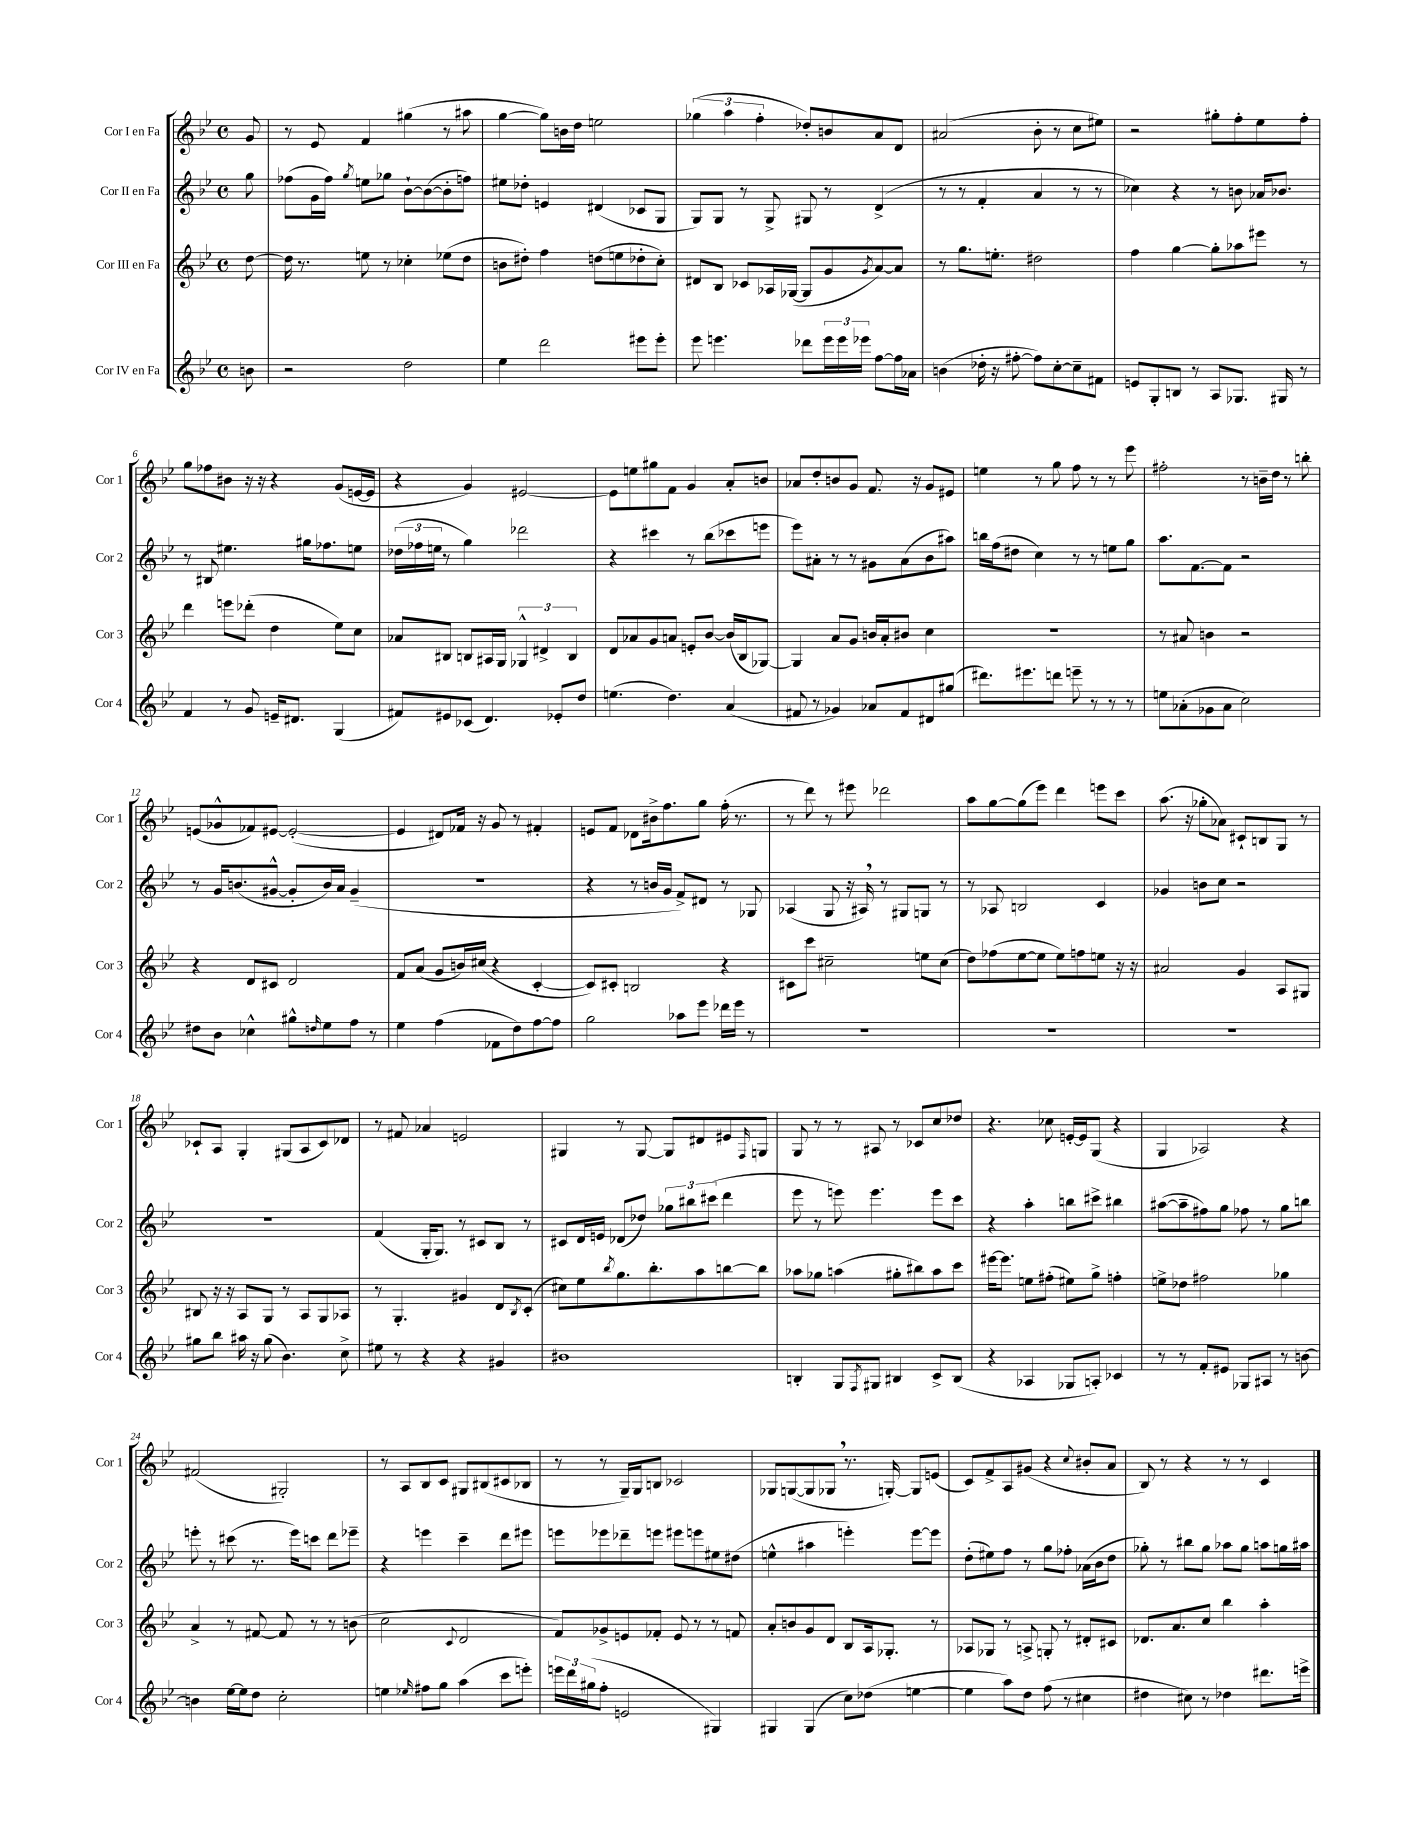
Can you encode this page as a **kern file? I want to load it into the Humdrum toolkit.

**kern	**kern	**kern	**kern
*staff4	*staff3	*staff2	*staff1
*clefG2	*clefG2	*clefG2	*clefG2
*k[b-e-]	*k[b-e-]	*k[b-e-]	*k[b-e-]
*M4/4	*M4/4	*M4/4	*M4/4
*met(c)	*met(c)	*met(c)	*met(c)
8b	[8dd	8gg	8g
=	=	=	=
2r	16dd]	(8ff-	8r
.	8.r	.	.
.	.	16g	8e-
.	.	16ff-)	.
.	.	8qgg	.
.	8ee	8ee	4f
.	8r	8gg-	.
2dd	4cc-'	[8b-`	(4gg#
.	.	(8b-_	.
.	(8ee-	8b-']	8r
.	8dd	8ff)	8aa#
=	=	=	=
4ee-	8b	8ee#	[4gg
.	8dd#')	8dd-'	.
2ddd	4ff	4e	8gg])
.	.	.	16b
.	.	.	16dd
.	(8dd	(4d#	2ee
.	8ee	.	.
8eee#	8dd-'	8c-	.
8eee#'	8cc')	8G	.
=	=	=	=
8eee-	8d#	8G)	(6gg-
4.eee	8B-	8G	.
.	.	.	6aa
.	8c-	8r	.
.	.	.	6ff'
.	16A-	8G^	.
.	([16G-	.	.
8ddd-	8G-]	8G#	8dd-')
24eee	8g	8r	8b
24eee	.	.	.
24eee-	.	.	.
.	8qg	.	.
[8ff	[8a)	(4d^	8a
16ff]	8a]	.	8d
16a-	.	.	.
=	=	=	=
(4b	8r	8r	(2a#
.	8.gg	8r	.
16dd-'	.	4f'	.
16r	8.ee'	.	.
[8ff#'	.	.	.
8ff#])	2dd#	4a	8b-'
[8cc'	.	.	8r
8cc~]	.	8r	8cc
8f#	.	8r	8ee#)
=	=	=	=
8e	4ff	4cc-)	2r
8G'	.	.	.
8B	[4gg	4r	.
8r	.	.	.
8A	8gg']	8r	8gg#'
8.G-	8aa-	8b	8ff'
.	8eee#	16a-	8ee-
16G#	.	8.b-	.
8r	8r	.	8ff'
=	=	=	=
4f	4ddd	8r	8gg
.	.	8B#	8ff-
8r	8eee	4.ee#	8b#
8g	(8ddd-'	.	16r
.	.	.	16r
16e~	4dd	.	4r
8.d#	.	.	.
.	.	16gg#	.
.	.	8.ff-	.
(4G	8ee-)	.	(8g
.	8cc	8ee	[16e
.	.	.	16e]
=	=	=	=
8f#)	8a-	(24dd-	4r
.	.	24ff-	.
.	.	24ee	.
8e#	8B#	8r	.
(8c-	8B	4gg)	4g)
4.d)	16A#	.	.
.	16G	.	.
.	6G-^^	2ddd-	[2e#
.	6d#^	.	.
8e-'	.	.	.
.	6B	.	.
8dd	.	.	.
=	=	=	=
(4.ee	8d	4r	8e#]
.	8a-	.	8ee
.	8g	4ccc#	8gg#
4.dd)	8a	.	8f
.	8e'	8r	4g
.	[8b-	(8bb-	.
(4a	(16b-]	8ccc-	8a'
.	16B-	.	.
.	[8G-)	8eee	8b
=	=	=	=
8f#	4G-]	8eee-)	8a-
8r	.	8a#'	8dd'
4g-)	8a	8r	8b
.	8g	8r	8g
8a-	16b	8g#	8.f
.	16a'	.	.
8f#	8b#	(8a#	.
.	.	.	16r
8d#	4cc	8b-	8g
(8gg#	.	8aa#)	8e#
=	=	=	=
8.ddd#)	1r	16bb	4ee
.	.	(16ff	.
.	.	8dd#	.
8.eee#	.	.	.
.	.	4cc)	8r
8ddd	.	.	8gg
8eee~	.	8r	8ff
8r	.	8r	8r
8r	.	8ee	8r
8r	.	8gg	8eee-
=	=	=	=
8ee	8r	8.aa	2ff#'
(8a-'	8a#	.	.
.	.	[8.f	.
8g-	4b	.	.
8a-	.	8f]	.
2cc)	2r	2r	8r
.	.	.	16b~
.	.	.	16dd
.	.	.	8r
.	.	.	8bb'
=	=	=	=
8dd#	4r	8r	(8e
8b-	.	16g	8g-^^
.	.	(8.b	.
4cc-^^	8d	.	8f-)
.	8c#	[8g#^^	[8e#
8gg#^^	2d	8g#']	(2e#'_
16qqdd	.	.	.
8ee-	.	16b)	.
.	.	16a	.
8ff	.	(4g#~	.
8r	.	.	.
=	=	=	=
4ee-	8f	1r	4e#]
.	(8a	.	.
(4ff	8g	.	8d#)
.	16b)	.	16f-
.	(16cc#	.	16r
8f-	4r	.	8g
8dd)	.	.	8r
[8ff	[4c'	.	4f#'
8ff]	.	.	.
=	=	=	=
2gg	8c])	4r	8e
.	8c#'	.	8f
.	2B	8r	8d-
.	.	16b	16b#^
.	.	16g	8.ff
8aa-	.	8f^)	.
8eee-	.	8d#	8gg
16ddd-	4r	8r	(16ff'
16eee-	.	.	8.r
8r	.	8G-	.
=	=	=	=
1r	8c#	(4A-	8r
.	8ccc	.	8ddd)
.	2cc#~	8G	8r
.	.	16r	8eee#
.	.	16A#)	.
.	.	8r	2ddd-
.	.	8G#	.
.	8ee	8G	.
.	(8cc#	8r	.
=	=	=	=
1r	8dd)	8r	8aa
.	(8ff-	8A-	[8gg
.	[8ee-	2B	(8gg]
.	8ee-]	.	8eee-)
.	8ee-)	.	4ddd
.	8ff	.	.
.	8ee	4c	8eee
.	16r	.	8ccc
.	16r	.	.
=	=	=	=
1r	2a#	4g-	(8.aa
.	.	.	16r
.	.	8b	8gg-'
.	.	8cc	8a-)
.	4g	2r	8c#`
.	.	.	8B
.	8A	.	8G
.	8G#	.	8r
=	=	=	=
8gg#	8B#	1r	8c-`
8bb-	16r	.	8A
.	16r	.	.
16aa#	8A	.	4G'
16r	.	.	.
(8gg#	8G	.	.
4.b-)	8r	.	(8G#
.	8A	.	8A
.	8G	.	8c-)
8cc^	8A-	.	8d-
=	=	=	=
8ee#	8r	(4f	8r
8r	4.G'	.	8f#
4r	.	16G'	4a-
.	.	8.G)	.
4r	4g#	8r	2e
.	.	8c#	.
4g#	8d	8B-	.
.	8qB-	.	.
.	(8c'	8r	.
=	=	=	=
1b#	8cc#)	8c#	4G#
.	8ee-	16d	.
.	.	16e	.
.	8qbb-	.	.
.	8.gg	(8d-	8r
.	.	8dd-)	[8G#
.	8.bb-'	.	.
.	.	12gg-	8G#]
.	.	12bb#	.
.	8aa	.	8d#
.	.	(12ccc#	.
.	[8bb	4ddd	8e#
.	.	.	16qqF
.	8bb]	.	8G
=	=	=	=
4B'	8aa-	8eee-	8G
.	8gg-	8r	8r
8G	(4aa	8eee)	8r
8qF	.	.	.
8G#	.	4.eee	8A#
4B#	8gg#'	.	8r
.	8bb#)	.	8c-
8c^	8aa	8eee	8cc
(8B#	8ccc	8ccc	8dd-
=	=	=	=
4r	[16eee#	4r	4.r
.	8.eee#]	.	.
4A-	8ee	4aa'	.
.	(8ff#'	.	8cc-
8G-	8ee#)	8bb	[16e'
.	.	.	16e]
8A')	8gg^	8ccc#^	(8G
4c-	4ff'	4bb#	4r
=	=	=	=
8r	8ee^	([8aa#	4G
8r	8dd-	8aa#~]	.
8f'	2ff#	8ff#)	2A-)
8e#	.	8gg	.
8G-	.	8ff-	.
8A#	.	8r	.
8r	4gg-	8gg	4r
[8b	.	8bb	.
=	=	=	=
4b]	4a^	8eee'	(2f#
.	.	8r	.
[16ee-	8r	(8ccc#	.
16ee-]	.	.	.
8dd	[8f#	8.r	.
2cc'	8f#]	.	2G#')
.	.	16eee)	.
.	8r	8ccc	.
.	8r	8ddd	.
.	(8b	8eee-~	.
=	=	=	=
4ee	2cc	4r	8r
.	.	.	8A
16qqee-	.	.	.
8ff#	.	4eee	8B-
8gg	.	.	8c
.	8qqc	.	.
(4aa	2d	4ccc~	8G#
.	.	.	(8B#
8ccc	.	8ddd	8c#
8eee')	.	8eee#	8B-
=	=	=	=
24eee	8f)	8eee	8r
24ddd	.	.	.
(24gg#	.	.	.
8ff'	8g-^	8eee-	8r
2e	8e	8ddd-~	16G~)
.	.	.	16G
.	8f-'	8eee	8B
.	8e	8eee#	2c-
.	8r	8eee	.
4G#)	8r	8ee#	.
.	8f	(8dd#	.
=	=	=	=
4G#	8a'	4ee^^	8G-
.	8b	.	([8G
(4G#	8g	4aa#	8G]
.	8d	.	8G-
8cc)	8B-	4eee')	8.r
(8dd-	16A	.	.
.	8.G-'	.	[16G')
[4ee	.	[8eee	8G]
.	8r	8eee]	(8e
=	=	=	=
4ee]	8A-	(8dd'	8c)
.	8G-	8ee#)	8f^
8aa)	8r	8ff	8A
8dd	8A^	8r	(8g#
(8ff	8G'	8gg	4r
8r	8r	8ff-'	.
.	.	.	8qqcc
4cc#	8d#'	(16a-	8b#'
.	.	16b-	.
.	8c#	8dd	8a
=	=	=	=
4dd#	8.d-	8gg-')	8B-)
.	.	8r	8r
.	8.a	.	.
8cc#)	.	8bb#	4r
8r	8cc	8gg-	.
4dd-	4bb-	8aa-	8r
.	.	8gg-	8r
8.ddd#	4aa'	8aa	4c
.	.	16gg	.
16eee^	.	16aa#	.
==	==	==	==
*-	*-	*-	*-
